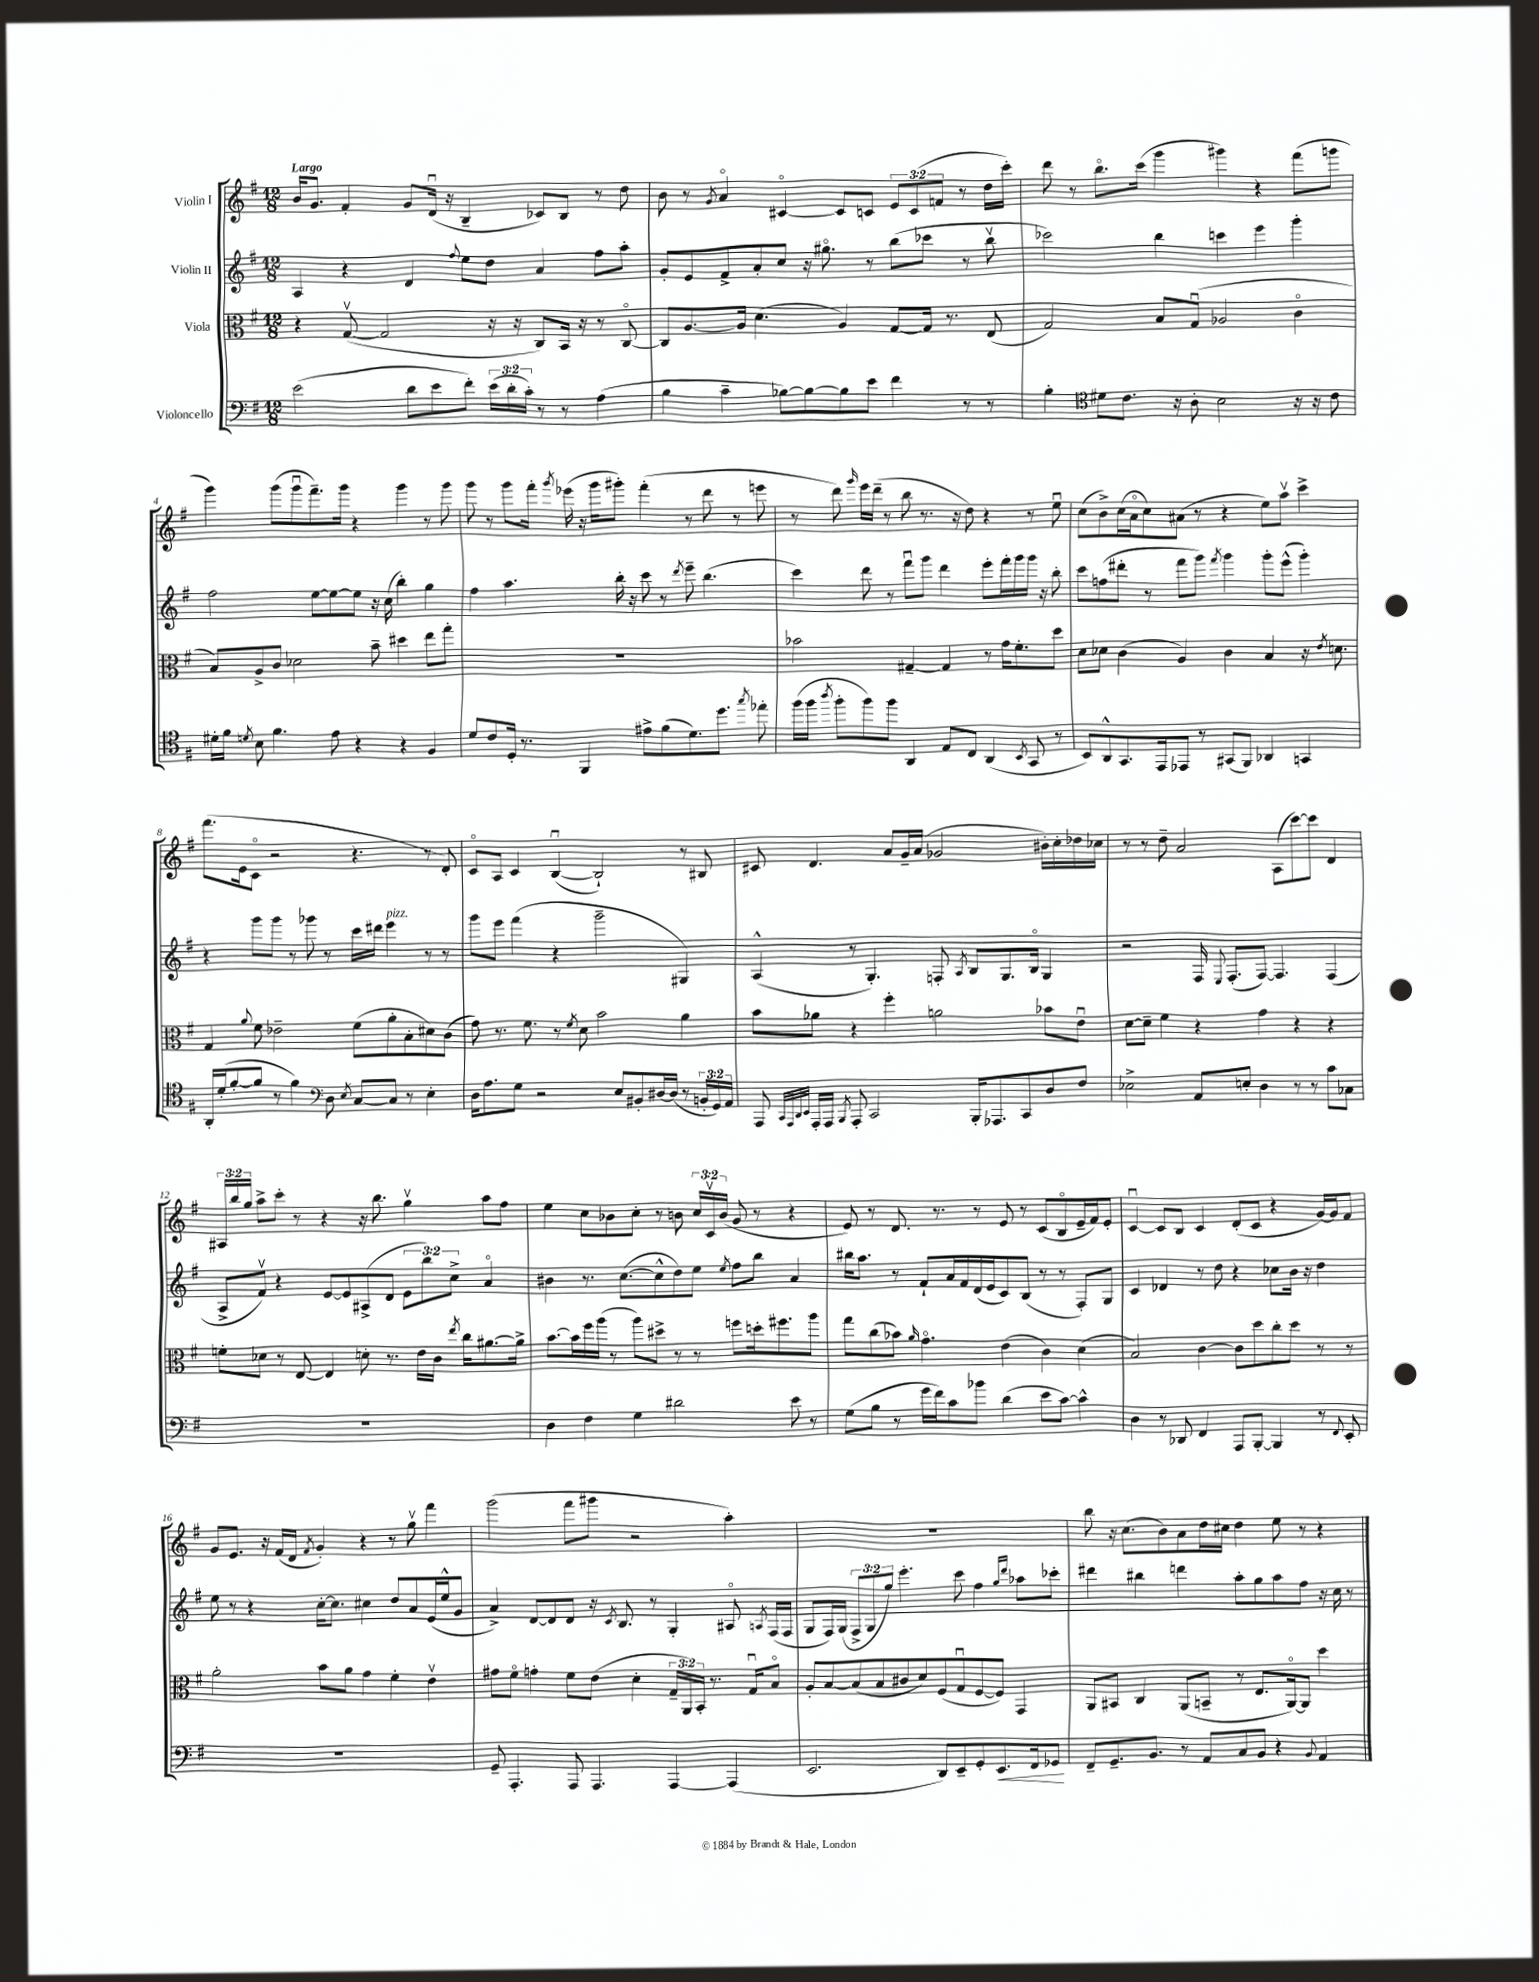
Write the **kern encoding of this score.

**kern	**dynam	**kern	**kern	**kern
*part4	*part4	*part3	*part2	*part1
*staff4	*staff4	*staff3	*staff2	*staff1
*I"Violoncello	*	*I"Viola	*I"Violin II	*I"Violin I
*clefF4	*	*clefC3	*clefG2	*clefG2
*k[f#]	*	*k[f#]	*k[f#]	*k[f#]
*M12/8	*	*M12/8	*M12/8	*M12/8
=1	=1	=1	=1	=1
!	!	!	!	!LO:TX:a:B:t=Largo
(2e\	.	4r	4A/	16b/KL
.	.	.	.	8.g/J
.	.	([8Gv/	4r	4f#'/
.	.	2G/]	.	.
8d\L	.	.	4d/	8g/L
8e\	.	.	.	(16du/Jk
.	.	.	.	16r
.	.	.	8qqff#/	.
8f#'\J)	.	.	8ee\L	4B~/
(24e\LL	.	16r	8dd\J	.
24d'\	.	.	.	.
.	.	16r	.	.
24c'\JJ)	.	.	.	.
8r	.	8C/L)	4a/	8c-X/L)
8r	.	16BB/Jk	.	8B/J
.	.	16r	.	.
(4A\	.	8r	8ff#\L	8r
.	.	[8C/	8aa'\J	8dd\
=2	=2	=2	=2	=2
4B\	.	8C/L]	8g'/L	8b\
.	.	[8.A/	8e/	8r
.	.	.	.	8qg/
4c~\	.	.	8f#^/	4a/
.	.	16A/Jk]	.	.
.	.	(4.d\	8a'/	.
[8B-X\L)	.	.	8cc/J	[4c#X/
8B-\_	.	.	16r	.
.	.	.	8.gg#X\	.
8B-\]	.	4A/)	.	8c#/L]
8e\J	.	.	8r	8cn/J
4f#\	.	[8G/L	(8bb\L	12e/L
.	.	.	.	(12c/
.	.	16G/Jk]	8ccc-X\J	.
.	.	.	.	12fn/J
.	.	8.r	.	.
8r	.	.	8r	8r
8r	.	(8E/	8bbv\	16dd\LL
.	.	.	.	16ccc'\JJ)
=3	=3	=3	=3	=3
4B'\	.	2G/)	2ccc-X\)	8ddd\
.	.	.	.	8r
*clefC4	*	*	*	*
8d#X\L	.	.	.	8.bb\L
8.c\J	.	.	.	.
.	.	.	.	(16ccc\Jk
.	.	8B/L	4bb\	4ggg\
16r	.	.	.	.
8A'\	.	(8Gu/J	.	.
2B\	.	2A-X/	4cccn\	4ggg#X\)
.	.	.	4eee\	4r
16r	.	4c\	4ggg'\	(8fff#\L
16r	.	.	.	.
8c\	.	.	.	8gggn\J
!!LO:LB:g=z
=4	=4	=4	=4	=4
16d#X'\LL	.	8B/L)	2ff#\	4ggg\)
16f#\JJ	.	.	.	.
8qdn/	.	.	.	.
8B\	.	8A^/	.	.
4.f#\	.	8c/J	.	(8ggg\L
.	.	2d-X\	.	8gggu\
.	.	.	[8ee\L	8.fff#~\)
8e\	.	.	8ee\_	.
.	.	.	.	16ggg\Jk
4r	.	.	8ee\J]	4r
.	.	8b~\	16r	.
.	.	.	(16cc\	.
4r	.	4dd#X\	4bb'\)	4ggg\
4F#/	.	8ee\L	4gg\	8r
.	.	8gg'\J	.	8ggg\
=5	=5	=5	=5	=5
8d/L	.	1.r	4ff#\	8ggg\
8c/	.	.	.	8r
16D'/Jk	.	.	4.aa\	8ggg\L
8.r	.	.	.	.
.	.	.	.	16fff#'\Jk
.	.	.	.	8qggg/
.	.	.	.	(16eee-X\
4FF#/	.	.	.	16r
.	.	.	.	16ggg\KL
.	.	.	16bb'\	8ggg#X'\J)
.	.	.	16r	.
8e#X^\L	.	.	8ccc\	(4fff#'\
(8f#\	.	.	8r	.
.	.	.	8qddd/	.
8.d\)	.	.	8eee~\	8r
.	.	.	(4.bb\	8ddd\
8.dd\J	.	.	.	.
.	.	.	.	8r
8qgg/	.	.	.	.
8ee-X'\	.	.	.	8eeen\
=6	=6	=6	=6	=6
(16ff#\LL	.	2b-X\	4ccc\)	8r
16ff#\JJ	.	.	.	.
8qaa/	.	.	.	.
8ff#'\L	.	.	.	8ddd\)
.	.	.	.	16qqggg/
8ff#\)	.	.	8ddd\	16eee\LL
.	.	.	.	(16ddd~\JJ
8ff#\J	.	.	8r	8r
4AA/	.	[4G#X~/	8fff#u\L	8bb\
.	.	.	8ggg\J	8.r
8E/L	.	4G#/]	4ddd\	.
.	.	.	.	16r
8C/J	.	.	.	8dd\)
(4AA/	.	8r	8eee'\L	4r
.	.	16g\KL	16fff#'\L	.
.	.	8.f#'\	16ggg\	.
8qBB/	.	.	.	.
8GG/	.	.	16ggg\JJ	8r
.	.	.	16r	.
8r	.	8dd\J	8bb'\	8eeu\
=7	=7	=7	=7	=7
8BB/L)	.	8d\L	8ccc\L	(8cc\L
8AA^^/	.	8d-X\J	(8ffn\	8b^\)
8.GG/	.	(4c\	8ddd#X'\J	(16cc\L
.	.	.	.	16a\J
.	.	.	8r	8cc\)
16EE/k	.	.	.	.
8EE-X/J	.	4A/)	8fff#\L	(8a#X\J
8r	.	.	8ggg\J)	8r
.	.	.	8qfff#/	.
(8GG#X/L	.	4c\	4ggg\	4r
8FF#/J)	.	.	.	.
4AA-X/	.	4B/	8ggg'\L	8ee\L)
.	.	.	(8eee^^\J	8aav\J
4GGn/	.	16r	4ggg'\)	4ccc^\
.	.	8qe/	.	.
.	.	8.dn\	.	.
!!LO:LB:g=z
=8	=8	=8	=8	=8
16AA'/LL	.	4G/	4r	(8.fff#\L
(16d'/J	.	.	.	.
[8f#'/	.	.	.	.
.	.	.	.	16e\k
.	.	8qqa/	.	.
8f#/J]	.	8f#\	8ggg\L	8c\J
8r	.	2e-X~\	8ggg\J	2r
4f#\)	.	.	8r	.
.	.	.	8ggg-X\	.
*clefF4	*	*	*	*
8D\	.	.	8r	.
8qE/	.	.	.	.
[8C/L	.	(8f#\L	16ccc\LL	4.r
.	.	.	16ddd#X\JJ	.
!	!	!	!LO:TX:a:i:t=pizz.	!
8C/J]	.	8a'\	4eee\	.
8r	.	8B'\	.	.
4E'\	.	8d#X\)	8r	8r
.	.	(8c\J	8r	8d'/)
=9	=9	=9	=9	=9
16D\KL	.	8g\)	8ggg\L	8c/L
8.A\	.	.	.	.
.	.	8.r	8eee\J	8A/J
8G\J	.	.	(4fff#\	4c/
.	.	8.f#\	.	.
2r	.	.	.	.
.	.	8r	4r	([4Bu/
.	.	8qf#/	.	.
.	.	8d\	.	.
.	.	2b\	2ggg~\	2B`/])
8E/L	.	.	.	.
8BB#X'/	.	.	.	.
[16D#X/L	.	.	.	.
(16D#/JJ]	.	.	.	.
8r	.	4a\	4G#X/)	8r
24BBn'/LL	.	.	.	8B#X/
24GG/)	.	.	.	.
24AA/JJ	.	.	.	.
=10	=10	=10	=10	=10
8AAA/	.	8b\L	(4A^^/	8c#X/
32qqCC/LLL	.	.	.	.
32qqAAA/	.	.	.	.
32qqDD/	.	.	.	.
32qqEE/JJJ	.	.	.	.
16AAA'/LL	.	8a-X\J	.	4.d/
16AAA/JJ	.	.	.	.
8qBBB/	.	.	.	.
8AAA'/	.	4r	8r	.
2CC/	.	.	4.G'/)	.
.	.	4ff#'\	.	8a/L
.	.	.	.	16g~/L
.	.	.	.	(16a/JJ
.	.	2an\	8Fn'/	2g-X/
.	.	.	8qA/	.
16BBB'/KL	.	.	8B/L	.
8.AAA-X/	.	.	.	.
.	.	.	8.G/	.
8CC/	.	.	.	.
.	.	.	16B/Jk	.
8D/	.	8b-X\L	4G/	16b#X'\LL)
.	.	.	.	16cc'\
8F#/J	.	8eu\J	.	16dd-X\
.	.	.	.	16cc-X\JJ
=11	=11	=11	=11	=11
2E-X^\	.	[8d\L	2r	8r
.	.	8d~\J]	.	8r
.	.	4f#\	.	8dd~\
.	.	.	.	2a/
8AA/L	.	4r	16F#/	.
.	.	.	8qqE/	.
.	.	.	(8.F#'/L	.
8En'/J	.	.	.	.
4D\	.	4g\	[8F#/J)	.
.	.	.	4.F#/]	(8A\L
8r	.	4r	.	[8ccc\)
8r	.	.	.	8ccc\J]
8c\L	.	4r	(4F#/	4d/
8C-X\J	.	.	.	.
!!LO:LB:g=z
=12	=12	=12	=12	=12
1.r	.	8fn'\L	8A^/L	24A#X/LL
.	.	.	.	24bb/
.	.	.	.	24gg/JJ
.	.	8d-X\J	8f#v/J)	8aa^\L
.	.	8r	4r	8ccc'\J
.	.	[8E/	.	8r
.	.	4E/]	[8e/L	4r
.	.	.	8e/]	.
.	.	8dn'\	(8A#X^/	16r
.	.	.	.	8.bb\
.	.	8.r	8d/J	.
.	.	.	12e\L	4ggv\
.	.	16e\LL	.	.
.	.	.	12bb\)	.
.	.	16c\JJ	.	.
.	.	.	12cc^\J	.
.	.	8qee/	.	.
.	.	16cc\KL	.	.
.	.	[8.a#X\	4a/	8aa\L
.	.	.	.	8ff#\J
.	.	16a#^\Jk]	.	.
=13	=13	=13	=13	=13
4D\	.	[8.b\L	4b#X\	4ee\
.	.	16b\L]	.	.
4F#\	.	16ff#\	8.r	8cc\L
.	.	(16aa\JJ	.	.
.	.	8r	.	8b-X\
.	.	.	([8.cc\L	.
4G\	.	8aa\L)	.	8cc'\J
.	.	8dd#X^\J	8cc^^\]	8r
2d#X\	.	8r	8dd\)	8bn\
.	.	8r	8ee\J	24cc/LL
.	.	.	.	24cv/
.	.	.	.	(24b/JJ
.	.	.	8qee/	.
.	.	8ffn\L	8ff#\L	8g/
.	.	16ddn'\k	8bb\J	8r
.	.	8.ff#X\	.	.
8e\	.	.	4a/	4r
8r	.	8aa\J	.	.
=14	=14	=14	=14	=14
(8G\L	.	8gg\L	16bb#X\KL	8e/)
.	.	.	8.aa\J	.
8B\J	.	(8cc\	.	8r
8r	.	8b-X\J)	8r	8.d/
.	.	16qqa/	.	.
16g\LL	.	4.g\	8f#`/L	.
16f#\J)	.	.	.	8.r
8c\	.	.	16a/L	.
.	.	.	16f#/	.
8b-X\J	.	.	(16d/	8r
.	.	.	16e/J	.
(4d\	.	(4e\	8c/)	8e/
.	.	.	(8B/J	8r
8e\L	.	4c\)	8r	(8c/L
[8c\J)	.	.	8r	8B/
4c^^\]	.	(4d\	8F#'/L)	16e~/L
.	.	.	.	16f#/J)
.	.	.	8G/J	8e'/J
=15	=15	=15	=15	=15
4D\	.	2B/)	4c/	[4cu/
8r	.	.	4d-X/	8c/L]
8DD-X/	.	.	.	8B/J
4FF#/	.	[4c\	8r	4c/
.	.	.	8dd\	.
8AAA/L	.	8c\L]	4r	(8d'/L
[8BBB'/J	.	8dd\	.	8c/J
4BBB/]	.	8cc'\	8cc-X\L	4r
.	.	8dd\J	16b\Jk	.
.	.	.	16r	.
8r	.	8r	4dd\	[16g/LL)
.	.	.	.	16g/J]
8qqFF#/	.	.	.	.
8EE'/	.	8r	.	8f#/J
!!LO:LB:g=z
=16	=16	=16	=16	=16
1.r	.	2a'\	8ee\	8g/L
.	.	.	8r	8.e/J
.	.	.	4r	.
.	.	.	.	16r
.	.	.	.	(16f#/LL
.	.	.	.	16d/JJ
.	.	.	.	8qf#/
.	.	8b\L	[16cc'\KL	4g'/)
.	.	.	8.cc\J]	.
.	.	8a\J	.	.
.	.	4g\	4cc#X\	4r
.	.	4f#'\	8dd/L	8r
.	.	.	8a/	8ggv\
.	.	4ev\	(16e/L	4fff#\
.	.	.	16ee^^/J	.
.	.	.	8g/J	.
=17	=17	=17	=17	=17
8GG~/	.	8g#X\L	4a^/)	(2ggg\
4.AAA'/	.	8f#\J	.	.
.	.	4gn'\	[8d/L	.
.	.	.	8d/]	.
8AAA/	.	8f#\L	8d/J	8fff#\L
4.AAA/	.	(8e\J	16r	8ggg#X\J
.	.	.	8qc/	.
.	.	.	8.B/	.
.	.	4d'\	.	2r
.	.	.	8r	.
[4AAA/	.	24G~/LL	4G'/	.
.	.	24AA/)	.	.
.	.	24BB'/JJ	.	.
.	.	8.r	.	.
(4AAA/]	.	.	8A#X/	4aa'\)
.	.	16Gu/KL	.	.
.	.	.	8qAn/	.
.	.	8B/J	(16F#/LL	.
.	.	.	16F#/JJ	.
=18	=18	=18	=18	=18
2.EE/	.	8A'/L	8G/L	1.r
.	.	[8B/	16F#/L)	.
.	.	.	(16G/JJ	.
.	.	(8B/]	12F#^/L	.
.	.	.	12G/	.
.	.	8B/	.	.
.	.	.	12gg/J)	.
.	.	8c#X/	4.eee'\	.
.	.	8d/)	.	.
8DD/L)	.	(8F#/	.	.
8EE~/	.	8Gu/	8ccc\	.
8GG'/	.	[8F#/	4ff#\	.
!	!LO:HP:b	!	!	!
8.EE/	<	8F#/J])	.	.
.	.	.	16qqgg/LL	.
.	.	.	16qqddd/JJ	.
.	.	4GG/	8aa-X\L	.
16FF#/k	.	.	.	.
8GG-X/J	.	.	8ccc-X'\J	.
.	[	.	.	.
=19	=19	=19	=19	=19
8FF#~/L	.	8AA/L	4ddd#X\	8bb\
8.GG~/	.	8BB#X/J	.	16r
.	.	.	.	(8.cc\L
.	.	4C/	4bb#X\	.
8.BB/J	.	.	.	.
.	.	.	.	8b\)
8r	.	(8AA/L	4dddn\	8a\
8AA/L	.	8BBn~/J	.	16dd\L
.	.	.	.	16cc#X\JJ
8C/	.	8r	8aa'\L	4dd\
8BB/J	.	8.E/L	8gg\	.
4r	.	.	8aa\	8ee\
.	.	[16AA/k)	.	.
.	.	8AA/J]	8ff#\J	8r
8qqBB/	.	.	.	.
4AA/	.	4dd\	16r	4r
.	.	.	16cc\	.
.	.	.	8r	.
==	==	==	==	==
*-	*-	*-	*-	*-
